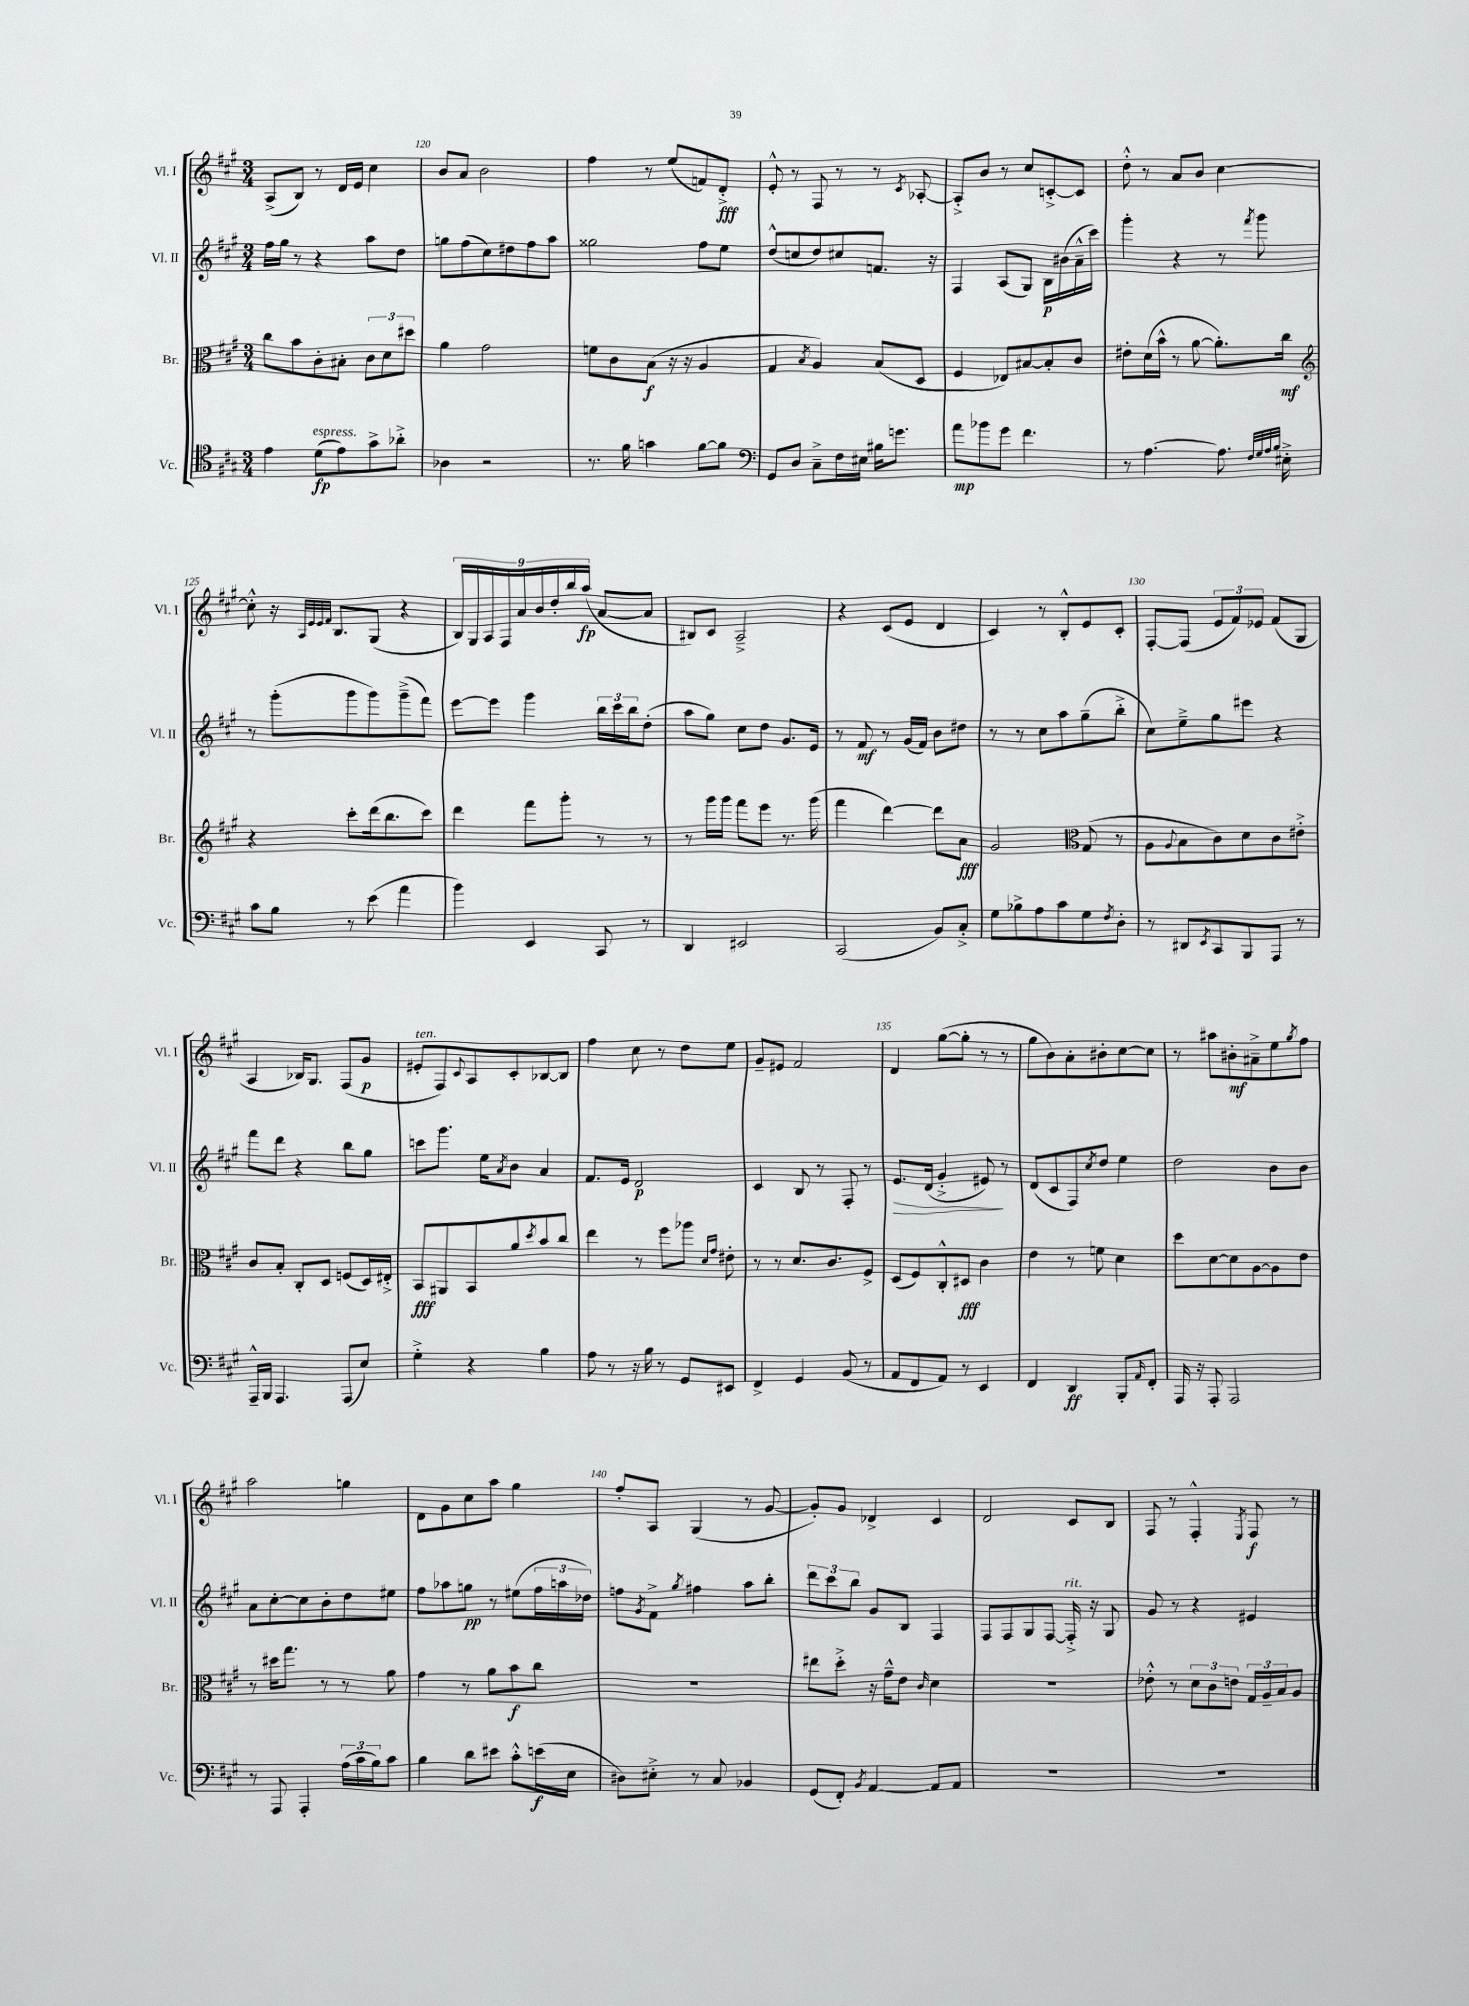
<<
\new StaffGroup <<
\new Staff = "s0" \with { instrumentName = "Vl. I" shortInstrumentName = "Vl. I" } {
    \clef treble \key a \major \numericTimeSignature \time 3/4
    a8->( b8) r8 d'16 e'16 cis''4 |
    b'8 a'8 b'2 |
    fis''4 r8 e''8( f'8) d'8-.->\fff |
    e'8-.-^ r8 fis8 r8 r8 \acciaccatura { cis'8 } aes8~-. |
    aes8-.-> b'8 r8 cis''8 c'8~-.-> c'8 |
    d''8-.-^ r8 a'8 b'8 cis''4~ |
    cis''8-.-^ r16 \grace { a32 e'32 e'32 fis'32 } b8. gis8( r4 |
    \tuplet 9/8 { b16) gis16 a16 fis16 a'16 b'16 d''16-. b''16 a''16\fp( } a'8~ a'8 |
    bis8) cis'8 a2---> |
    r4 cis'8( e'8 d'4 |
    cis'4) r8 b8-.-^ e'8 cis'8-. |
    fis8~-. fis8( \tuplet 3/2 { e'8 fis'8) ees'8 } fis'8( gis8 |
    a4 bes16) gis8. fis8( gis'8\p |
    eis'8-.^\markup { \italic "ten." } fis8) \appoggiatura { cis'8 } a8 cis'8-. bes8~ bes8 |
    fis''4 cis''8 r8 d''8 e''8 |
    gis'8-- eis'8 fis'2 |
    d'4 gis''8~( gis''8-. r8 r8 |
    gis''8 b'8) a'8-. bis'8-. cis''8~ cis''8 |
    r8 ais''8 bis'8-.\mf ais'8---> e''8 \acciaccatura { gis''8 } fis''8 |
    a''2 g''4 |
    d'8 gis'8 cis''8 a''8 gis''4 |
    fis''8-. a8 gis4( r8 gis'8~ |
    gis'8-.) gis'8 des'4-> cis'4 |
    d'2 cis'8 b8 |
    fis8 r8 fis4-.-^ \acciaccatura { e8 } fis8\f r8 \bar "|." |
}
\new Staff = "s1" \with { instrumentName = "Vl. II" shortInstrumentName = "Vl. II" } {
    \clef treble \key a \major \numericTimeSignature \time 3/4
    fis''16 gis''16 r8 r4 a''8 d''8 |
    g''8 fis''8( cis''8) dis''8 fis''8 a''8 |
    gisis''2 fis''8 e''8 |
    d''8-^( c''8 d''8) cis''8 f'8. r16 |
    fis4 a8( gis8) b16\p bis'16( a'16---^ cis'''16) |
    gis'''4-. r4 r8 \acciaccatura { fis'''8 } gis'''8 |
    r8 gis'''8-.( gis'''8 gis'''8) gis'''8--->( fis'''8) |
    e'''8~ e'''8 gis'''4 \tuplet 3/2 { b''16 cis'''16 b''16 } d''8-.( |
    a''8 gis''8) cis''8 d''8 gis'8. e'16 |
    r8 fis'8\mf r8 gis'16( fis'16) b'8 dis''8 |
    r8 r8 cis''8 a''8 gis''8--( b''8-.-> |
    cis''8) e''8---> gis''8 eis'''8 r4 |
    fis'''8 d'''8 r4 b''8 gis''8 |
    c'''8 gis'''8. e''16 \acciaccatura { a'8 } b'8 a'4 |
    fis'8. e'16 d'2\p |
    cis'4 b8 r8 fis8-. r8 |
    e'8.\> d'16( gis'4-.-> eis'8\!) r8 |
    d'8( cis'8 fis8) \acciaccatura { cis''8 } d''8 e''4 |
    d''2 b'8 b'8 |
    a'8 cis''8~-. cis''8 b'8-. d''8 eis''8 |
    fis''8 aes''8 g''8\pp r8 eis''8( \tuplet 3/2 { fis''16 a''16 des''16) } |
    f''8 \acciaccatura { gis'8 } fis'8-> \acciaccatura { gis''8 } fis''4 a''8 b''8-. |
    \tuplet 3/2 { d'''8 cis'''8 b''8 } gis'8 b8 fis4 |
    fis8 fis8 gis8 fis8~ fis16-.->^\markup { \italic "rit." } r16 gis8 |
    gis'8 r8 r4 eis'4 \bar "|." |
}
\new Staff = "s2" \with { instrumentName = "Br." shortInstrumentName = "Br." } {
    \clef alto \key a \major \numericTimeSignature \time 3/4
    cis''8 b'8 cis'8-. bis8-. \tuplet 3/2 { cis'8 d'8 dis''8 } |
    a'4 gis'2 |
    f'8 cis'8 b8\f( r16 r16 a4 |
    gis4 \acciaccatura { b8 } a4) b8( d8 |
    fis4 ees8) bis8~ bis8-. cis'8 |
    eis'8-. d'16( b'16-^ r8 a'8~ a'8.-.) cis''16\mf |
    \clef treble r4 cis'''8-. d'''16( b''8. cis'''8) |
    d'''4 fis'''8 gis'''8-. r8 r8 |
    r8 gis'''16 gis'''16 fis'''8 e'''8 r8. gis'''16( |
    fis'''4 d'''4~) d'''8 a'8\fff |
    gis'2 \clef alto gis8( r8 |
    a8 \appoggiatura { a8 } b8 cis'8) d'8 cis'8 eis'8-.-> |
    cis'8 b8-. cis8-. d8 f8( d16) eis16-.-> |
    b,8\fff ais,8 b,8 a'8 \acciaccatura { d''8 } b'8 cis''8 |
    e''4 r8 fis''8 aes''8 \grace { d'16 gis'16 } eis'8-. |
    r8 r8 d'8. cis'8. fis8-> |
    d8( fis8) cis8-.-^ dis8\fff cis'4 |
    e'4 r8 f'8 d'4 |
    d''8 d'8~ d'8 a8~ a8 e'8 |
    r8 dis''16 gis''8. r8 r8 a'8 |
    gis'4 r8 a'8 b'8\f cis''8 |
    R2. |
    eis''8 d''8-.-> r16 gis'16---^ e'8 \grace { cis'16 } d'4 |
    R2. |
    ees'8-.-^ r8 \tuplet 3/2 { d'8 cis'8 e'8 } \tuplet 3/2 { gis16 a16-- b16 } a8 \bar "|." |
}
\new Staff = "s3" \with { instrumentName = "Vc." shortInstrumentName = "Vc." } {
    \clef tenor \key a \major \numericTimeSignature \time 3/4
    e'4 d'8\fp^\markup { \italic "espress." }( e'8) gis'8-> aes'8-.-> |
    aes4 r2 |
    r8. fis'16 g'4 fis'8~ fis'8 |
    \clef bass gis,8 d8 cis8---> fis16 eis16 bis16 g'8. |
    a'8\mp bes'8 gis'8 fis'4. |
    r8 a4.~ a8. \grace { fis32 gis32 a32 b32 } eis16-.-> |
    cis'8 b8 r8 e'8( a'4 |
    b'4) e,4 cis,8 r8 |
    d,4 eis,2 |
    cis,2( b,8) cis8-.-> |
    gis8 bes8-> a8 cis'8 gis8 \acciaccatura { fis8 } d8-. |
    r8 dis,8 \acciaccatura { e,8 } cis,8 b,,8 a,,8 r8 |
    a,,16---^ b,,16 a,,4. a,,8( e8) |
    gis4-.-> r4 b4 |
    a8 r8 r16 b16 r8 gis,8 eis,8 |
    fis,4-> gis,4 b,8( r8 |
    a,8 fis,8 a,8) r8 e,4 |
    fis,4 d,4\ff b,,8-. \grace { a,16 } fis,8-. |
    a,,16 r16 a,,8-. a,,2 |
    r8 a,,8 a,,4-. \tuplet 3/2 { a16( cis'16 b16) } cis'8 |
    b4 d'8 eis'8 cis'8-.-^ e'16\f( e16 |
    dis8) eis8-.-> r8 cis8 bes,4 |
    gis,8( fis,8-.) \acciaccatura { b,8 } a,4~ a,8 a,8 |
    R2. |
    R2. \bar "|." |
}
>>
>>
\layout { \context { \Score currentBarNumber = #119 \override BarNumber.break-visibility = ##(#f #t #t) barNumberVisibility = #(every-nth-bar-number-visible 5) } }
